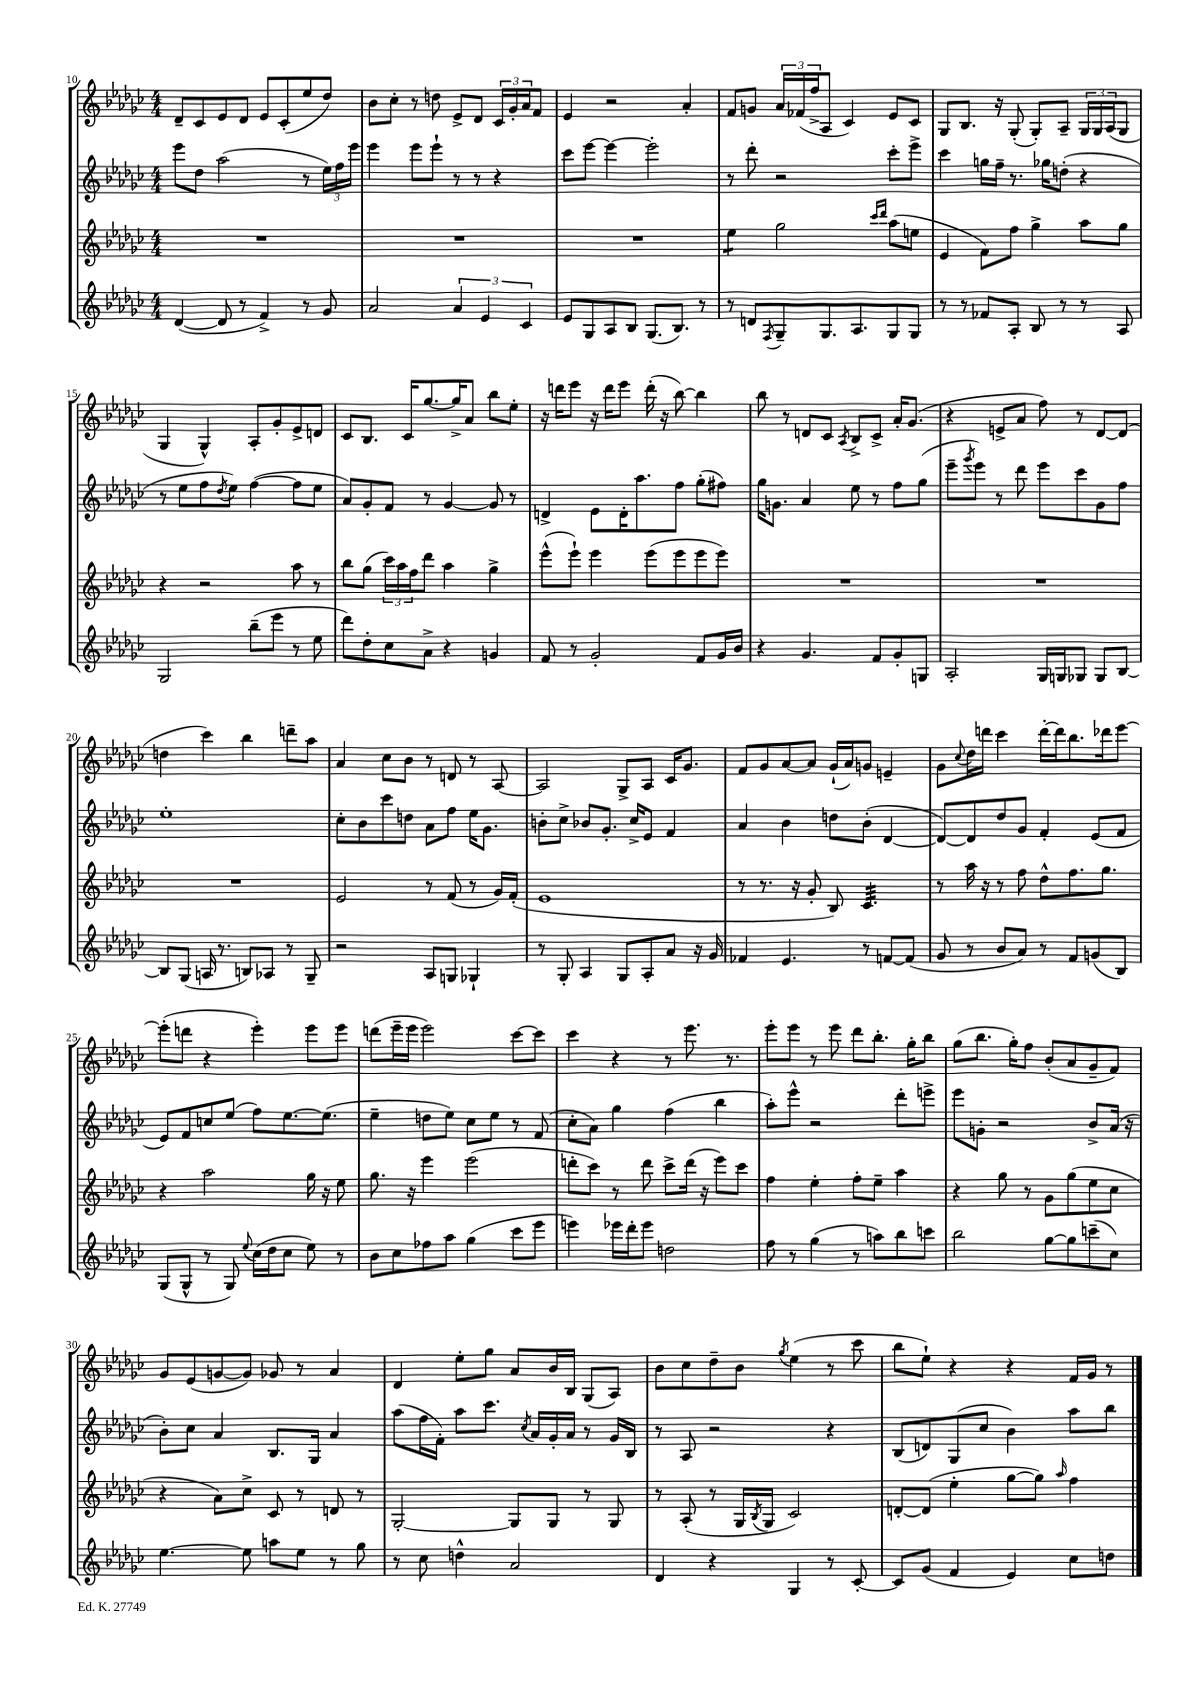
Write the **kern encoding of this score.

**kern	**kern	**kern	**kern
*part4	*part3	*part2	*part1
*staff4	*staff3	*staff2	*staff1
*clefG2	*clefG2	*clefG2	*clefG2
*k[b-e-a-d-g-c-]	*k[b-e-a-d-g-c-]	*k[b-e-a-d-g-c-]	*k[b-e-a-d-g-c-]
*M4/4	*M4/4	*M4/4	*M4/4
=10	=10	=10	=10
([4d-/	1r	8eee-\L	8d-~/L
.	.	8dd-\J	8c-/
8d-/]	.	(2aa-\	8e-/
8r	.	.	8d-/J
4f^/)	.	.	8e-/L
.	.	.	(8c-'/
8r	.	8r	8ee-/
8g-/	.	24ee-\LL)	8dd-/J)
.	.	24ff\	.
.	.	24eee-\JJ	.
=11	=11	=11	=11
2a-/	1r	4eee-\	8b-\L
.	.	.	8cc-'\J
.	.	8eee-\L	8r
.	.	8eee-`\J	8ddn\
6a-/	.	8r	8e-^/L
.	.	8r	8d-/J
6e-/	.	.	.
.	.	4r	24c-/LL
.	.	.	24g-'/
6c-/	.	.	24a-/J
.	.	.	8f/J
=12	=12	=12	=12
8e-/L	1r	8ccc-\L	4e-/
8G-/	.	[8eee-\J	.
8A-/	.	4eee-\_	2r
8B-/J	.	.	.
(8.G-/L	.	2eee-'\]	.
8.B-/J)	.	.	.
.	.	.	4a-'/
8r	.	.	.
=13	=13	=13	=13
*	*tremolo	*	*
8r	8ee-\L	8r	8f/L
8dn/L	8ee-\J	8ddd-'\	8gn/J
*	*Xtremolo	*	*
8qF/	.	.	.
8G-~/	2gg-\	2r	24a-/LL
.	.	.	(24f-X/
.	.	.	24ff^/J
8.G-/	.	.	8A-/J
.	.	.	4c-/)
8.A-/	.	.	.
.	16qqccc-/LL	.	.
.	16qqddd-/JJ	.	.
8G-/	(8aa-\L	8ccc-'\L	8e-/L
8G-/J	8een\J	8eee-^\J	8c-/J
=14	=14	=14	=14
8r	4e-/	4ccc-\	8G-/L
8r	.	.	8.B-/J
8f-X/L	8f\L)	16ggn\LL	.
.	.	16ff~\JJ	16r
8A-'/J	8ff\J	8.r	(8G-'/
8B-/	4gg-^\	.	8G-'/L)
.	.	16gg-X\KL	.
8r	.	(8ddn'\J	8A-~/J
8r	8aa-\L	4r	24G-/LL
.	.	.	24G-/
.	.	.	(24A-/J
8A-/	8gg-\J	.	8G-/J
!!LO:LB:g=z
=15	=15	=15	=15
2G-/	4r	8r	4G-/
.	.	8ee-\L	.
.	2r	8ff\	4G-^^/)
.	.	8qdd-/	.
.	.	8ee-\J)	.
(8bb-~\L	.	([4ff\	8A-'/L
8eee-\J	.	.	8g-'/
8r	8aa-\	8ff\L]	8e-^/
8ee-\	8r	8ee-\J	8dn/J
=16	=16	=16	=16
8ddd-\L)	8bb-\L	8a-/L)	8c-/L
8dd-'\	(8gg-\J	8g-'/	8.B-/J
8cc-\	24ccc-\LL)	8f/J	.
.	24aa-\	.	.
.	.	.	16c-/KL
.	24ff\J	.	.
8a-^\J	8ddd-\J	8r	[8.gg-/
4r	4aa-\	[4g-/	.
.	.	.	16gg-^/K]
.	.	.	8a-/J
4gn/	4gg-^\	8g-/]	8bb-\L
.	.	8r	8ee-'\J
=17	=17	=17	=17
8f/	(8eee-^^\L	4dn^/	16r
.	.	.	16dddn\KL
8r	8eee-`\J)	.	8eee-\J
2g-'/	4eee-\	8e-\L	16r
.	.	.	16ddd\KL
.	.	16d'\K	8eee-\J
.	.	8.aa-\	.
.	(8eee-\L	.	(16ddd'\
.	.	.	16r
.	8eee-\	8ff\J	[8bb-\)
8f/L	8eee-\	(8gg-'\L	4bb-\]
16g-/L	8eee-\J)	8ff#X\J)	.
16b-/JJ	.	.	.
=18	=18	=18	=18
4r	1r	16gg-\KL	8bb-\
.	.	8.gn\J	.
.	.	.	8r
4.g-/	.	4a-/	8dn/L
.	.	.	8c-/J
.	.	.	8qA-/
.	.	8ee-\	8B-^/L
8f/L	.	8r	8c-^/J
8g-'/	.	8ff\L	16a-'/KL
.	.	.	(8.g-/J
8Gn/J	.	(8gg-\J	.
=19	=19	=19	=19
2A-'/	1r	8eee-~\L	4r
.	.	8qggg-/	.
.	.	8eee-\J)	.
.	.	8r	8en^/L
.	.	8ddd-\	8a-/J
16G-/LL	.	8eee-\L	8ff\)
16Gn/J	.	.	.
8G-X/J	.	8ccc-\	8r
8G-/L	.	8g-\	[8d-/L
[8B-/J	.	8ff\J	(8d-/J]
!!LO:LB:g=z
=20	=20	=20	=20
8B-/L]	1r	1ee-'	4ddn\
(8G-/J	.	.	.
16An/	.	.	4ccc-\)
8.r	.	.	.
8Bn/L)	.	.	4bb-\
8A-X/J	.	.	.
8r	.	.	8dddn~\L
8G-~/	.	.	8aa-\J
=21	=21	=21	=21
2r	2e-/	8cc-'\L	4a-/
.	.	8b-\	.
.	.	8ccc-\	8cc-\L
.	.	8ddn\J	8b-\J
8A-/L	8r	8a-\L	8r
8Gn/J	(8f/	8ff\J	8dn/
4G-X`/	8r	16ee-\KL	8r
.	.	8.g-\J	.
.	16g-/LL)	.	[8A-/
.	(16f'/JJ	.	.
=22	=22	=22	=22
8r	1e-	8bn'\L	2A-/]
8G-'/	.	8cc-^\J	.
4A-/	.	8b-X/L	.
.	.	8.g-'/J	.
8G-/L	.	.	8G-^/L
.	.	16cc-^/KL	.
8A-'/	.	8e-/J	8A-/J
8a-/J	.	4f/	16c-/KL
.	.	.	8.g-/J
16r	.	.	.
16g-/	.	.	.
=23	=23	=23	=23
4f-X/	8r	4a-/	8f/L
.	8.r	.	8g-/
4.e-/	.	4b-\	[8a-/
.	16r	.	.
.	8g-'/	.	8a-/J]
.	8B-/)	8ddn\L	(16g-`/LL
.	.	.	16a-/J)
*	*tremolo	*	*
8r	32c-/LLL	(8b-'\J	8gn/J
.	32c-/	.	.
.	32c-/	.	.
.	32c-/	.	.
[8fn/L	32c-/	[4d-/	4en~/
.	32c-/	.	.
.	32c-/	.	.
.	32c-/	.	.
(8f/J]	32c-/	.	.
.	32c-/	.	.
.	32c-/	.	.
.	32c-/JJJ	.	.
*	*Xtremolo	*	*
=24	=24	=24	=24
8g-/	8r	8d-/L_)	8g-\L
.	.	.	8qqcc-/
8r	16aa-\	8d-/]	16dd-\L
.	16r	.	16dddn\JJ
8b-/L	8r	8dd-/	4ccc-\
8a-/J)	8ff\	8g-/J	.
8r	8dd-^^\L	4f'/	[16ddd'\LL
.	.	.	16ddd\J]
8f/L	8.ff\	.	8.bb-\
(8gn/	.	(8e-/L	.
.	8.gg-\J	.	16ddd-X\k
8B-/J)	.	8f/J	[8eee-\J
!!LO:LB:g=z
=25	=25	=25	=25
(8G-/L	4r	8e-/L)	(8eee-'\L]
8G-^^/J	.	8f/	8dddn\J
8r	2aa-\	8ccn/	4r
8G-/)	.	(8ee-/J	.
8qqee-/	.	.	.
(16cc-\LL	.	8ff\L)	4eee-'\)
16dd-\J	.	.	.
8cc-\J	.	[8.ee-\	.
8ee-\)	16gg-\	.	8eee-\L
.	16r	(8.ee-\J]	.
8r	8ee-\	.	8eee-\J
=26	=26	=26	=26
8b-\L	8.gg-\	4ee-~\	(8dddn\L
8cc-\	.	.	16eee-~\L
.	16r	.	16eee-\JJ
8ff-X\	4eee-\	8ddn\L	2eee-\)
8aa-\J	.	8ee-\J)	.
(4gg-\	(2eee-\	8cc-\L	.
.	.	8ee-\J	.
8ccc-\L	.	8r	[8ccc-\L
8eee-\J	.	(8f/	8ccc-\J]
=27	=27	=27	=27
4eeen\)	8dddn'\L	8cc-'\L	4ccc-\
.	8ccc-\J)	8a-\J)	.
16eee-X\LL	8r	4gg-\	4r
16ddd-'\J	.	.	.
8eee-\J	8ddd\	.	.
2ddn\	8ccc-^\L	(4ff\	8r
.	(16ddd\Jk	.	8.eee-\
.	16r	.	.
.	8eee-\L)	4bb-\	.
.	.	.	8.r
.	8ccc-\J	.	.
=28	=28	=28	=28
8ff\	4ff\	8aa-'\L)	8eee-'\L
8r	.	8eee-^^\J	8eee-\J
(4gg-\	4ee-'\	2r	8r
.	.	.	8eee-\
8r	8ff'\L	.	8ddd-\L
8aan\L)	8ee-~\J	.	8.bb-'\J
8bb-\	4aa-\	8ddd-'\L	.
.	.	.	16gg-'\KL
8cccn\J	.	8eeen^\J	8bb-\J
=29	=29	=29	=29
2bb-\	4r	8eee-\L	(8gg-\L
.	.	8gn'\J	8.bb-\J
.	8gg-\	2r	.
.	.	.	16gg-'\KL)
.	8r	.	8ff\J
[8gg-\L	8g-\L	.	(8b-'/L
8gg-\]	(8gg-\	.	8a-/
(8cccn~\	8ee-\	8b-^/L	8g-~/
8cc-\J)	8cc-\J	(16a-/Jk	8f/J)
.	.	16r	.
!!LO:LB:g=z
=30	=30	=30	=30
[4.ee-\	4r	8b-'\L)	8g-/L
.	.	8cc-\J	(8e-/
.	8a-\L)	4a-/	[8gn/
8ee-\]	8cc-^\J	.	8g/J])
8aan\L	8c-/	8.B-/L	8g-X/
8ee-\J	8r	.	8r
.	.	16G-/Jk	.
8r	8dn/	4a-/	4a-/
8gg-\	8r	.	.
=31	=31	=31	=31
8r	[2G-'/	(8aa-\L	4d-/
8cc-\	.	16ff\L	.
.	.	16f'\JJ)	.
4ddn^^\	.	8aa-\L	8ee-'\L
.	.	8.ccc-\J	8gg-\J
2a-/	8G-/L]	.	8a-/L
.	.	8qcc-/	.
.	.	16a-/LL	.
.	8G-/J	16g-'/	16b-/L
.	.	16a-/JJ	16B-/JJ
.	8r	8r	(8G-/L
.	8G-/	16g-/LL	8A-/J)
.	.	16B-/JJ	.
=32	=32	=32	=32
4d-/	8r	8r	8b-\L
.	(8A-'/	8A-/	8cc-\
4r	8r	2r	8dd-~\
.	16G-/LL	.	8b-\J
.	8qB-/	.	.
.	16G-/JJ	.	.
.	.	.	8qgg-/
4G-/	2c-/)	.	(4ee-\
8r	.	4r	8r
[8c-'/	.	.	8ccc-\
=33	=33	=33	=33
8c-/L]	[8dn'/L	(8B-/L	8bb-\L
(8g-/J	(8d/J]	8dn/)	8ee-`\J)
4f/	4ee-'\	(8G-/	4r
.	.	8cc-/J	.
4e-/)	[8gg-\L	4b-\)	4r
.	8gg-\J])	.	.
.	16qqaa-/	.	.
8cc-\L	4ff\	8aa-\L	16f/LL
.	.	.	16g-/JJ
8ddn\J	.	8bb-\J	8r
==	==	==	==
*-	*-	*-	*-
